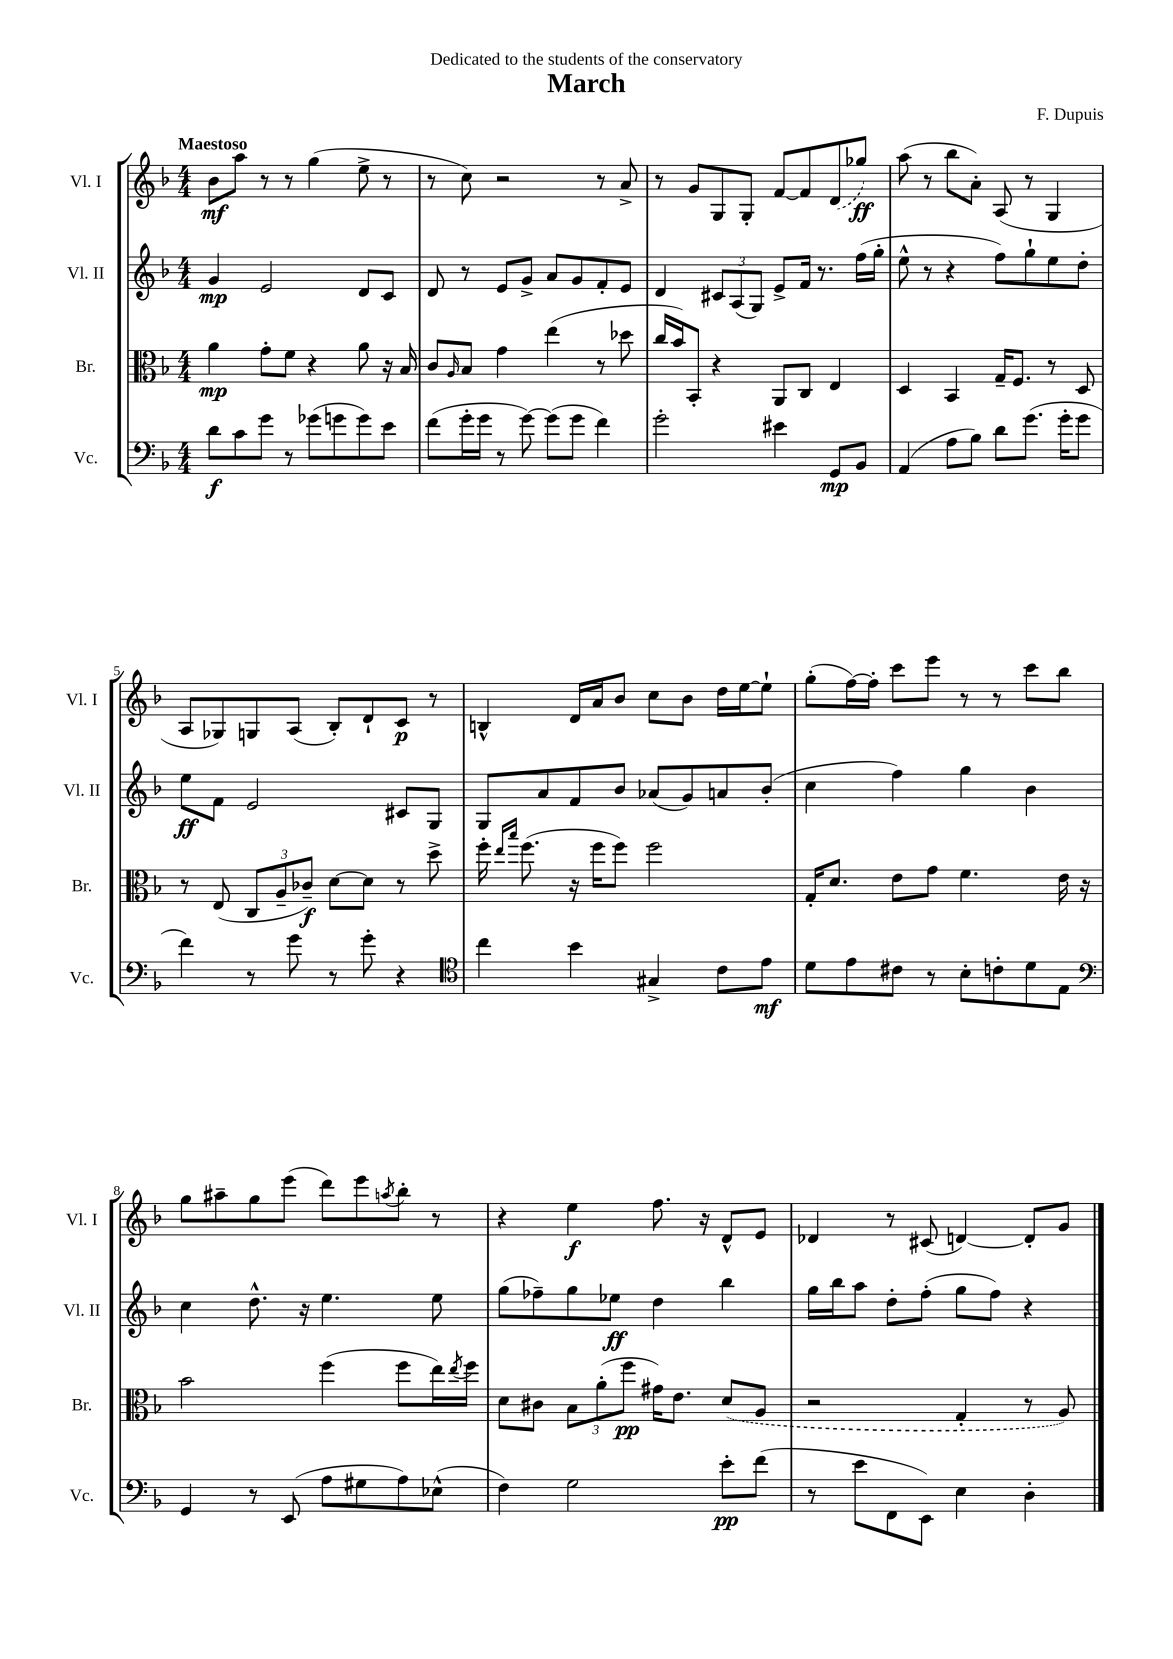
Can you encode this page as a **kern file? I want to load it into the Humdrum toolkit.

**kern	**dynam	**kern	**dynam	**kern	**dynam	**kern	**dynam
*part4	*part4	*part3	*part3	*part2	*part2	*part1	*part1
*staff4	*staff4	*staff3	*staff3	*staff2	*staff2	*staff1	*staff1
*I"Vc.	*	*I"Br.	*	*I"Vl. II	*	*I"Vl. I	*
*I'Vc.	*	*I'Br.	*	*I'Vl. II	*	*I'Vl. I	*
*clefF4	*	*clefC3	*	*clefG2	*	*clefG2	*
*k[b-]	*	*k[b-]	*	*k[b-]	*	*k[b-]	*
*M4/4	*	*M4/4	*	*M4/4	*	*M4/4	*
=1	=1	=1	=1	=1	=1	=1	=1
!	!	!	!	!	!	!LO:TX:a:B:t=Maestoso	!
8d\L	f	4a\	mp	4g/	mp	8b-\L	mf
8c\	.	.	.	.	.	8aa\J	.
8g\J	.	8g'\L	.	2e/	.	8r	.
8r	.	8f\J	.	.	.	8r	.
(8g-X\L	.	4r	.	.	.	(4gg\	.
8gn\	.	.	.	.	.	.	.
8g\)	.	8a\	.	8d/L	.	8ee^\	.
8e\J	.	16r	.	8c/J	.	8r	.
.	.	16B-/	.	.	.	.	.
=2	=2	=2	=2	=2	=2	=2	=2
(8f\L	.	8c/L	.	8d/	.	8r	.
.	.	16qqA/	.	.	.	.	.
16g'\L	.	8B-/J	.	8r	.	8cc\)	.
16g\JJ	.	.	.	.	.	.	.
8r	.	4g\	.	8e/L	.	2r	.
[8g\)	.	.	.	8g^/J	.	.	.
(8g\L]	.	(4ee\	.	8a/L	.	.	.
8g\J	.	.	.	8g/	.	.	.
4f\)	.	8r	.	8f'/	.	8r	.
.	.	8dd-X\	.	8e/J	.	8a^/	.
=3	=3	=3	=3	=3	=3	=3	=3
2g'\	.	16cc/LL	.	4d/	.	8r	.
.	.	16b-/J)	.	.	.	.	.
.	.	8BB-'/J	.	.	.	8g/L	.
.	.	4r	.	12c#X/L	.	8G/	.
.	.	.	.	(12A/	.	.	.
.	.	.	.	.	.	8G'/J	.
.	.	.	.	12G/J)	.	.	.
4e#X\	.	8AA/L	.	8e^/L	.	[8f/L	.
.	.	8C/J	.	16f/Jk	.	8f/]	.
.	.	.	.	8.r	.	.	.
8GG/L	mp	4E/	.	.	.	(8d/	.
8BB-/J	.	.	.	(16ff\LL	.	8gg-X/J)	ff
.	.	.	.	16gg'\JJ	.	.	.
=4	=4	=4	=4	=4	=4	=4	=4
(4AA/	.	4D/	.	8ee^^\	.	(8aa\	.
.	.	.	.	8r	.	8r	.
8A\L	.	4BB-/	.	4r	.	8bb-\L	.
8B-\J)	.	.	.	.	.	8a'\J)	.
8d\L	.	16G~/KL	.	8ff\L)	.	(8A/	.
.	.	8.F/J	.	.	.	.	.
(8.g\J	.	.	.	8gg`\	.	8r	.
.	.	8r	.	8ee\	.	4G/	.
16g'\KL	.	.	.	.	.	.	.
8g\J	.	8D/	.	8dd'\J	.	.	.
!!LO:LB:g=z
=5	=5	=5	=5	=5	=5	=5	=5
4f\)	.	8r	.	8ee\L	ff	8A/L	.
.	.	(8E/	.	8f\J	.	8G-X/)	.
8r	.	12C/L	.	2e/	.	8Gn/	.
.	.	12A~/	.	.	.	.	.
8g\	.	.	.	.	.	(8A/J	.
.	.	12c-X~/J)	f	.	.	.	.
8r	.	[8d\L	.	.	.	8B-'/L)	.
8g'\	.	8d\J]	.	.	.	8d`/	.
4r	.	8r	.	8c#X/L	.	8c/J	p
.	.	8dd^\	.	8G/J	.	8r	.
=6	=6	=6	=6	=6	=6	=6	=6
*clefC4	*	*	*	*	*	*	*
4cc\	.	16ff'\	.	8G/L	.	4Bn^^/	.
.	.	16qqee/LL	.	.	.	.	.
.	.	16qqbb-/JJ	.	.	.	.	.
.	.	(8.ff\	.	.	.	.	.
.	.	.	.	8a/	.	.	.
4b-\	.	16r	.	8f/	.	16d/LL	.
.	.	16ff\KL	.	.	.	16a/J	.
.	.	8ff\J)	.	8b-/J	.	8b-/J	.
4G#X^/	.	2ff\	.	(8a-X/L	.	8cc\L	.
.	.	.	.	8g/)	.	8b-\J	.
8c\L	.	.	.	8an/	.	16dd\LL	.
.	.	.	.	.	.	[16ee\J	.
8e\J	mf	.	.	(8b-'/J	.	8ee`\J]	.
=7	=7	=7	=7	=7	=7	=7	=7
8d\L	.	16G'/KL	.	4cc\	.	(8gg'\L	.
.	.	8.d/J	.	.	.	.	.
8e\	.	.	.	.	.	[16ff\L)	.
.	.	.	.	.	.	16ff'\JJ]	.
8c#X\J	.	8e\L	.	4ff\)	.	8ccc\L	.
8r	.	8g\J	.	.	.	8eee\J	.
8B-'\L	.	4.f\	.	4gg\	.	8r	.
8cn'\	.	.	.	.	.	8r	.
8d\	.	.	.	4b-\	.	8ccc\L	.
8E\J	.	16e\	.	.	.	8bb-\J	.
.	.	16r	.	.	.	.	.
!!LO:LB:g=z
=8	=8	=8	=8	=8	=8	=8	=8
*clefF4	*	*	*	*	*	*	*
4GG/	.	2b-\	.	4cc\	.	8gg\L	.
.	.	.	.	.	.	8aa#X~\	.
8r	.	.	.	8.dd^^\	.	8gg\	.
(8EE/	.	.	.	.	.	(8eee\J	.
.	.	.	.	16r	.	.	.
8A\L	.	(4ff\	.	4.ee\	.	8ddd\L)	.
8G#X\	.	.	.	.	.	8eee\	.
.	.	.	.	.	.	8qaan/	.
8A\)	.	8ff\L	.	.	.	8bb-'\J	.
(8E-X^^\J	.	16ee\L)	.	8ee\	.	8r	.
.	.	8qee/	.	.	.	.	.
.	.	16ff\JJ	.	.	.	.	.
=9	=9	=9	=9	=9	=9	=9	=9
4F\)	.	8d\L	.	(8gg\L	.	4r	.
.	.	8c#X\J	.	8ff-X~\)	.	.	.
2G\	.	12B-\L	.	8gg\	.	4ee\	f
.	.	(12a'\	.	.	.	.	.
.	.	.	.	8ee-X\J	ff	.	.
.	.	12ff\J	pp	.	.	.	.
.	.	16g#X\KL)	.	4dd\	.	8.ff\	.
.	.	8.e\J	.	.	.	.	.
.	.	.	.	.	.	16r	.
8e'\L	pp	(8d/L	.	4bb-\	.	8d^^/L	.
(8f\J	.	8A/J	.	.	.	8e/J	.
=10	=10	=10	=10	=10	=10	=10	=10
8r	.	2r	.	16gg\LL	.	4d-X/	.
.	.	.	.	16bb-\J	.	.	.
8e\L	.	.	.	8aa\J	.	.	.
8FF\	.	.	.	8dd'\L	.	8r	.
8EE\J)	.	.	.	(8ff'\J	.	(8c#X/	.
4E\	.	4G'/	.	8gg\L	.	[4dn/)	.
.	.	.	.	8ff\J)	.	.	.
4D'\	.	8r	.	4r	.	8d'/L]	.
.	.	8A/)	.	.	.	8g/J	.
==	==	==	==	==	==	==	==
*-	*-	*-	*-	*-	*-	*-	*-
